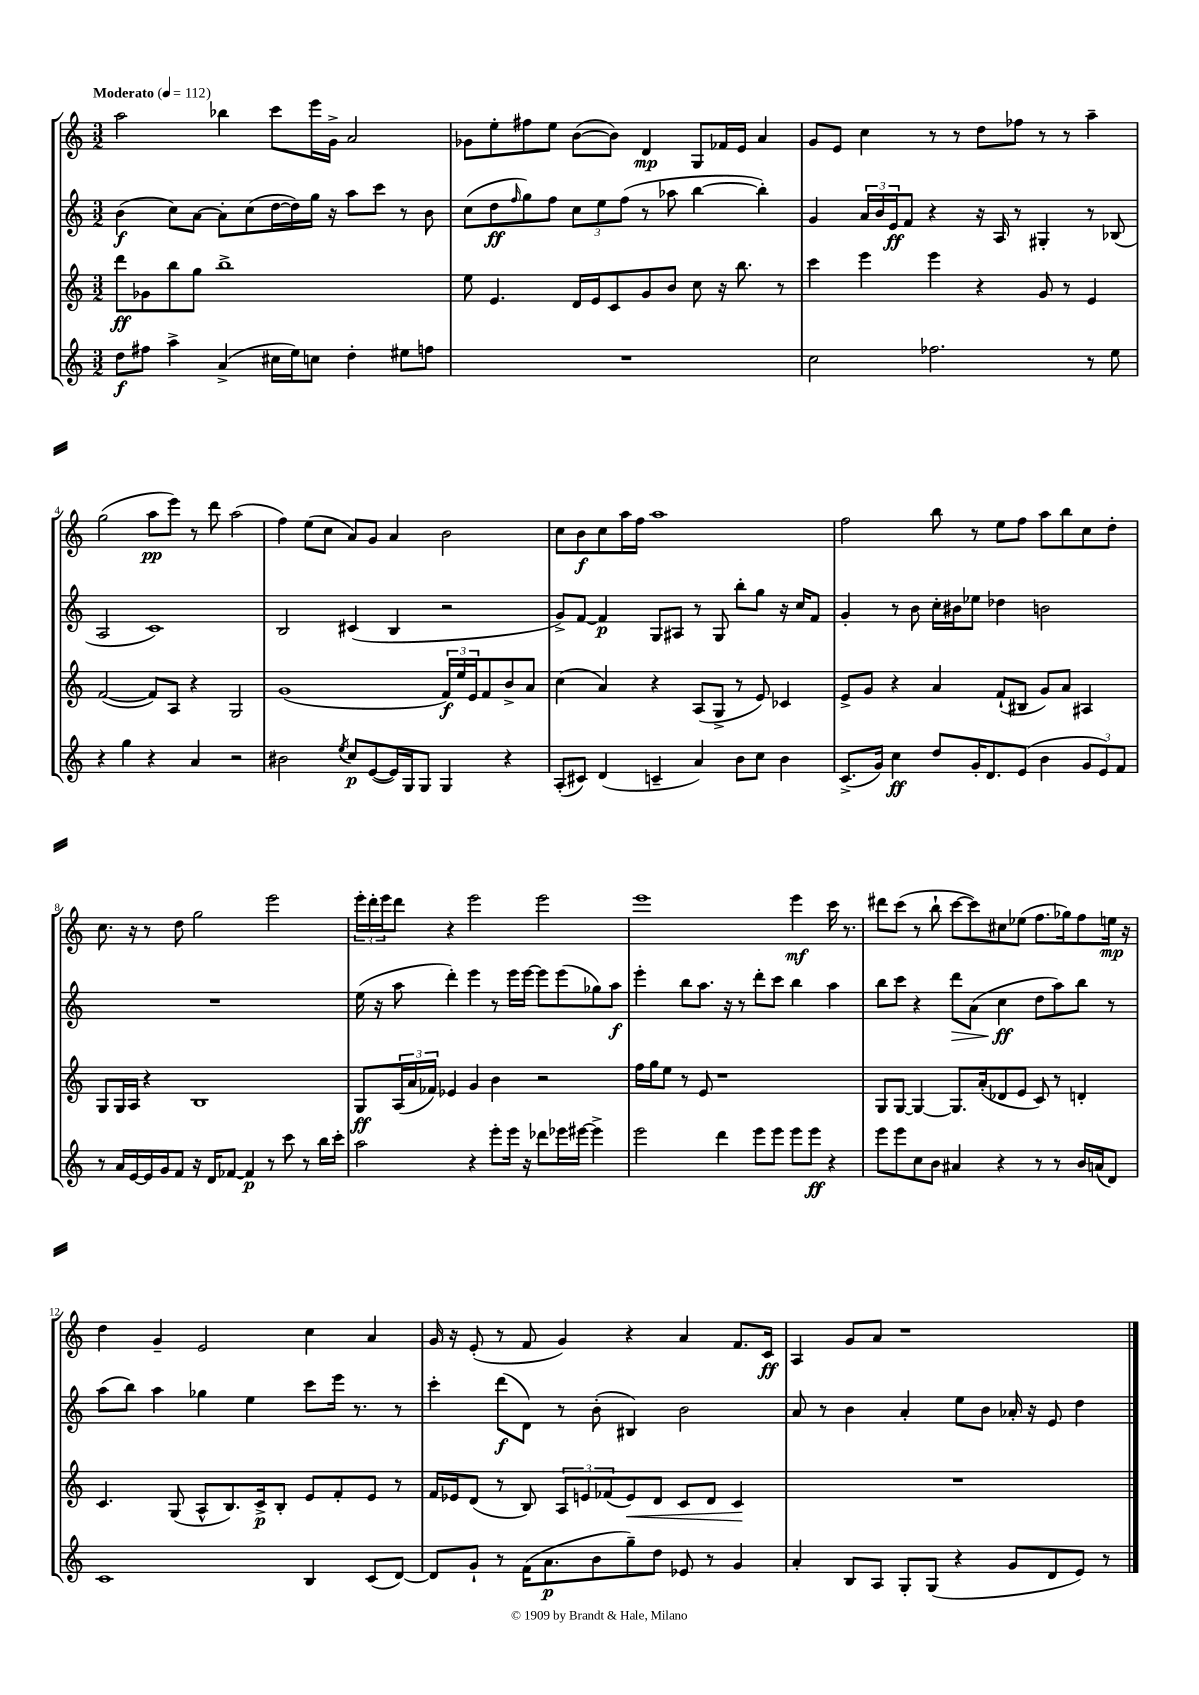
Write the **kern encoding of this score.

**kern	**kern	**kern	**kern
*staff4	*staff3	*staff2	*staff1
*clefG2	*clefG2	*clefG2	*clefG2
*k[]	*k[]	*k[]	*k[]
*M3/2	*M3/2	*M3/2	*M3/2
*MM112	*MM112	*MM112	*MM112
8dd\L	8ddd\L	(4b\	2aa\
8ff#\J	8g-\	.	.
4aa^\	8bb\	8cc\L)	.
.	8gg\J	[8a\J	.
(4a^/	1bb^	8a'\]L	4bb-\
.	.	(8cc\	.
16cc#\LL	.	[16dd\L	8ccc\L
16ee\J)	.	16dd\])	.
8cc\J	.	16gg\JJ	16eee\L
.	.	16r	16g^\JJ
4dd'\	.	8aa\L	2a/
.	.	8ccc\J	.
8ee#\L	.	8r	.
8ff\J	.	8b\	.
=	=	=	=
1.r	8ee\	(8cc\L	8g-\L
.	4.e/	8dd\	8ee'\
.	.	16qqff/	.
.	.	8gg\)	8ff#\
.	.	8ff\J	8ee\J
.	16d/LL	12cc\L	([8b\L
.	16e/J	.	.
.	.	12ee\	.
.	8c/	.	8b\]J)
.	.	(12ff\J	.
.	8g/	8r	4d/
.	8b/J	8aa-\	.
.	8cc\	[4bb\	8G/L
.	16r	.	16f-/L
.	8.bb\	.	16e/JJ
.	.	4bb'\])	4a/
.	8r	.	.
=	=	=	=
2cc\	4ccc\	4g/	8g/L
.	.	.	8e/J
.	4eee\	24a/LL	4cc\
.	.	24b/	.
.	.	24e/J	.
.	.	8f/J	.
2.ff-\	4eee\	4r	8r
.	.	.	8r
.	4r	16r	8dd\L
.	.	16A/	.
.	.	8r	8ff-\J
.	8g/	4G#'/	8r
.	8r	.	8r
8r	4e/	8r	4aa~\
8ee\	.	(8B-/	.
=	=	=	=
4r	([2f/	2A/	(2gg\
4gg\	.	.	.
4r	8f/]L)	1c)	8aa\L
.	8A/J	.	8eee\J)
4a/	4r	.	8r
.	.	.	8ddd\
2r	2G/	.	(2aa\
=	=	=	=
2b#\	(1g	2B/	4ff\)
.	.	.	(8ee\L
.	.	.	8cc\J
8qee/	.	.	.
8cc/L	.	(4c#/	8a/L)
([8e/	.	.	8g/J
16e/]L)	.	4B/	4a/
16G/J	.	.	.
8G/J	.	.	.
4G/	24f/LL)	2r	2b\
.	24ee/	.	.
.	24e/J	.	.
.	8f/	.	.
4r	8b^/	.	.
.	8a/J	.	.
=	=	=	=
(8A'/L	(4cc\	8g^/L)	8cc\L
8c#/J)	.	[8f/J	8b\
(4d/	4a/)	4f/]	8cc\
.	.	.	16aa\L
.	.	.	16ff\JJ
4c~/	4r	8G/L	1aa
.	.	8A#/J	.
4a/)	(8A/L	8r	.
.	8G^/J	8G/	.
8b\L	8r	8bb'\L	.
8cc\J	8e/)	8gg\J	.
4b\	4c-/	16r	.
.	.	16cc/LK	.
.	.	8f/J	.
=	=	=	=
(8.c^/L	8e^/L	4g'/	2ff\
.	8g/J	.	.
16g/Jk)	.	.	.
4cc\	4r	8r	.
.	.	8b\	.
8dd/L	4a/	16cc'\LL	8bb\
.	.	16b#\J	.
16g'/K	.	8ee-\J	8r
8.d/	.	.	.
.	(8f`/L	4dd-\	8ee\L
(8e/J	8B#/J	.	8ff\J
4b\	8g/L)	2b\	8aa\L
.	8a/J	.	8bb\
12g/L	4A#/	.	8cc\
12e/)	.	.	.
.	.	.	8dd'\J
12f/J	.	.	.
=	=	=	=
8r	8G/L	1.r	8.cc\
16a/LL	16G/L	.	.
[16e/	16A/JJ	.	16r
16e/]	4r	.	8r
16g/J	.	.	.
8f/J	.	.	8dd\
16r	1B	.	2gg\
16d/LK	.	.	.
[8f-/J	.	.	.
4f-/]	.	.	.
8r	.	.	2eee\
8ccc\	.	.	.
8r	.	.	.
16bb\LL	.	.	.
16ccc'\JJ	.	.	.
=	=	=	=
2aa\	8G/L	(16ee\	24eee'\LL
.	.	.	24ddd'\
.	.	16r	.
.	.	.	24eee\J
.	(24A/L	8aa\	8ddd\J
.	24a/	.	.
.	24f-/JJ)	.	.
.	4e-/	4ddd'\)	4r
4r	4g/	4eee\	2eee\
8eee'\L	4b\	8r	.
16eee\Jk	.	16eee\LL	.
16r	.	[16eee\JJ	.
8ddd-\L	2r	8eee\]L	2eee\
16eee-\L	.	(8eee\	.
[16eee#\JJ	.	.	.
4eee#^\]	.	8gg-\)	.
.	.	8aa\J	.
=	=	=	=
2eee\	16ff\LL	4eee'\	1eee
.	16gg\J	.	.
.	8ee\J	.	.
.	8r	8bb\L	.
.	8e/	8.aa\J	.
4ddd\	1r	.	.
.	.	16r	.
.	.	8r	.
8eee\L	.	8ddd'\L	.
8eee\J	.	8ccc\J	.
8eee\L	.	4bb\	4eee\
8eee\J	.	.	.
4r	.	4aa\	16ccc\
.	.	.	8.r
=	=	=	=
8eee\L	8G/L	8bb\L	8ddd#\L
8eee\	[8G/J	8ccc\J	(8ccc\J
8cc\	4G/_	4r	8r
8b\J	.	.	8bb`\
4a#/	8.G/]L	8ddd\L	[8ccc\L
.	.	(8a\J	8ccc\])
.	(16a'/k	.	.
4r	8d-/	4cc\	8cc#\
.	8e/J	.	(8ee-\J
8r	8c/)	8dd\L	8.ff\L
8r	8r	8aa\)	.
.	.	.	16gg-\k)
16b/LL	4d'/	8bb\J	8ff\
(16a/J	.	.	.
8d/J)	.	8r	16ee\Jk
.	.	.	16r
=	=	=	=
1c	4.c/	(8aa\L	4dd\
.	.	8bb\J)	.
.	.	4aa\	4g~/
.	(8G/	.	.
.	8A^^/L	4gg-\	2e/
.	8.B/)	.	.
.	.	4ee\	.
.	16c^/k	.	.
.	8B'/J	.	.
4B/	8e/L	8ccc\L	4cc\
.	8f'/	16eee\Jk	.
.	.	8.r	.
(8c/L	8e/J	.	4a/
[8d/J)	8r	8r	.
=	=	=	=
8d/]L	16f/LL	4ccc'\	16g/
.	16e-/J	.	16r
8g`/J	(8d/J	.	(8e'/
8r	8r	(8ddd\L	8r
(16f\LK	8B/)	8d\J)	8f/
8.a\	.	.	.
.	12A/L	8r	4g/)
.	12e/	.	.
8b\	.	(8b'\	.
.	(12f-/	.	.
8gg~\)	8e/)	4B#/)	4r
8dd\J	8d/J	.	.
8e-/	8c/L	2b\	4a/
8r	8d/J	.	.
4g/	4c/	.	8.f/L
.	.	.	16c/Jk
=	=	=	=
4a'/	1.r	8a/	4A/
.	.	8r	.
8B/L	.	4b\	8g/L
8A/J	.	.	8a/J
8G'/L	.	4a'/	1r
(8G/J	.	.	.
4r	.	8ee\L	.
.	.	8b\J	.
8g/L	.	16a-'/	.
.	.	16r	.
8d/	.	8e/	.
8e/J)	.	4dd\	.
8r	.	.	.
==	==	==	==
*-	*-	*-	*-
